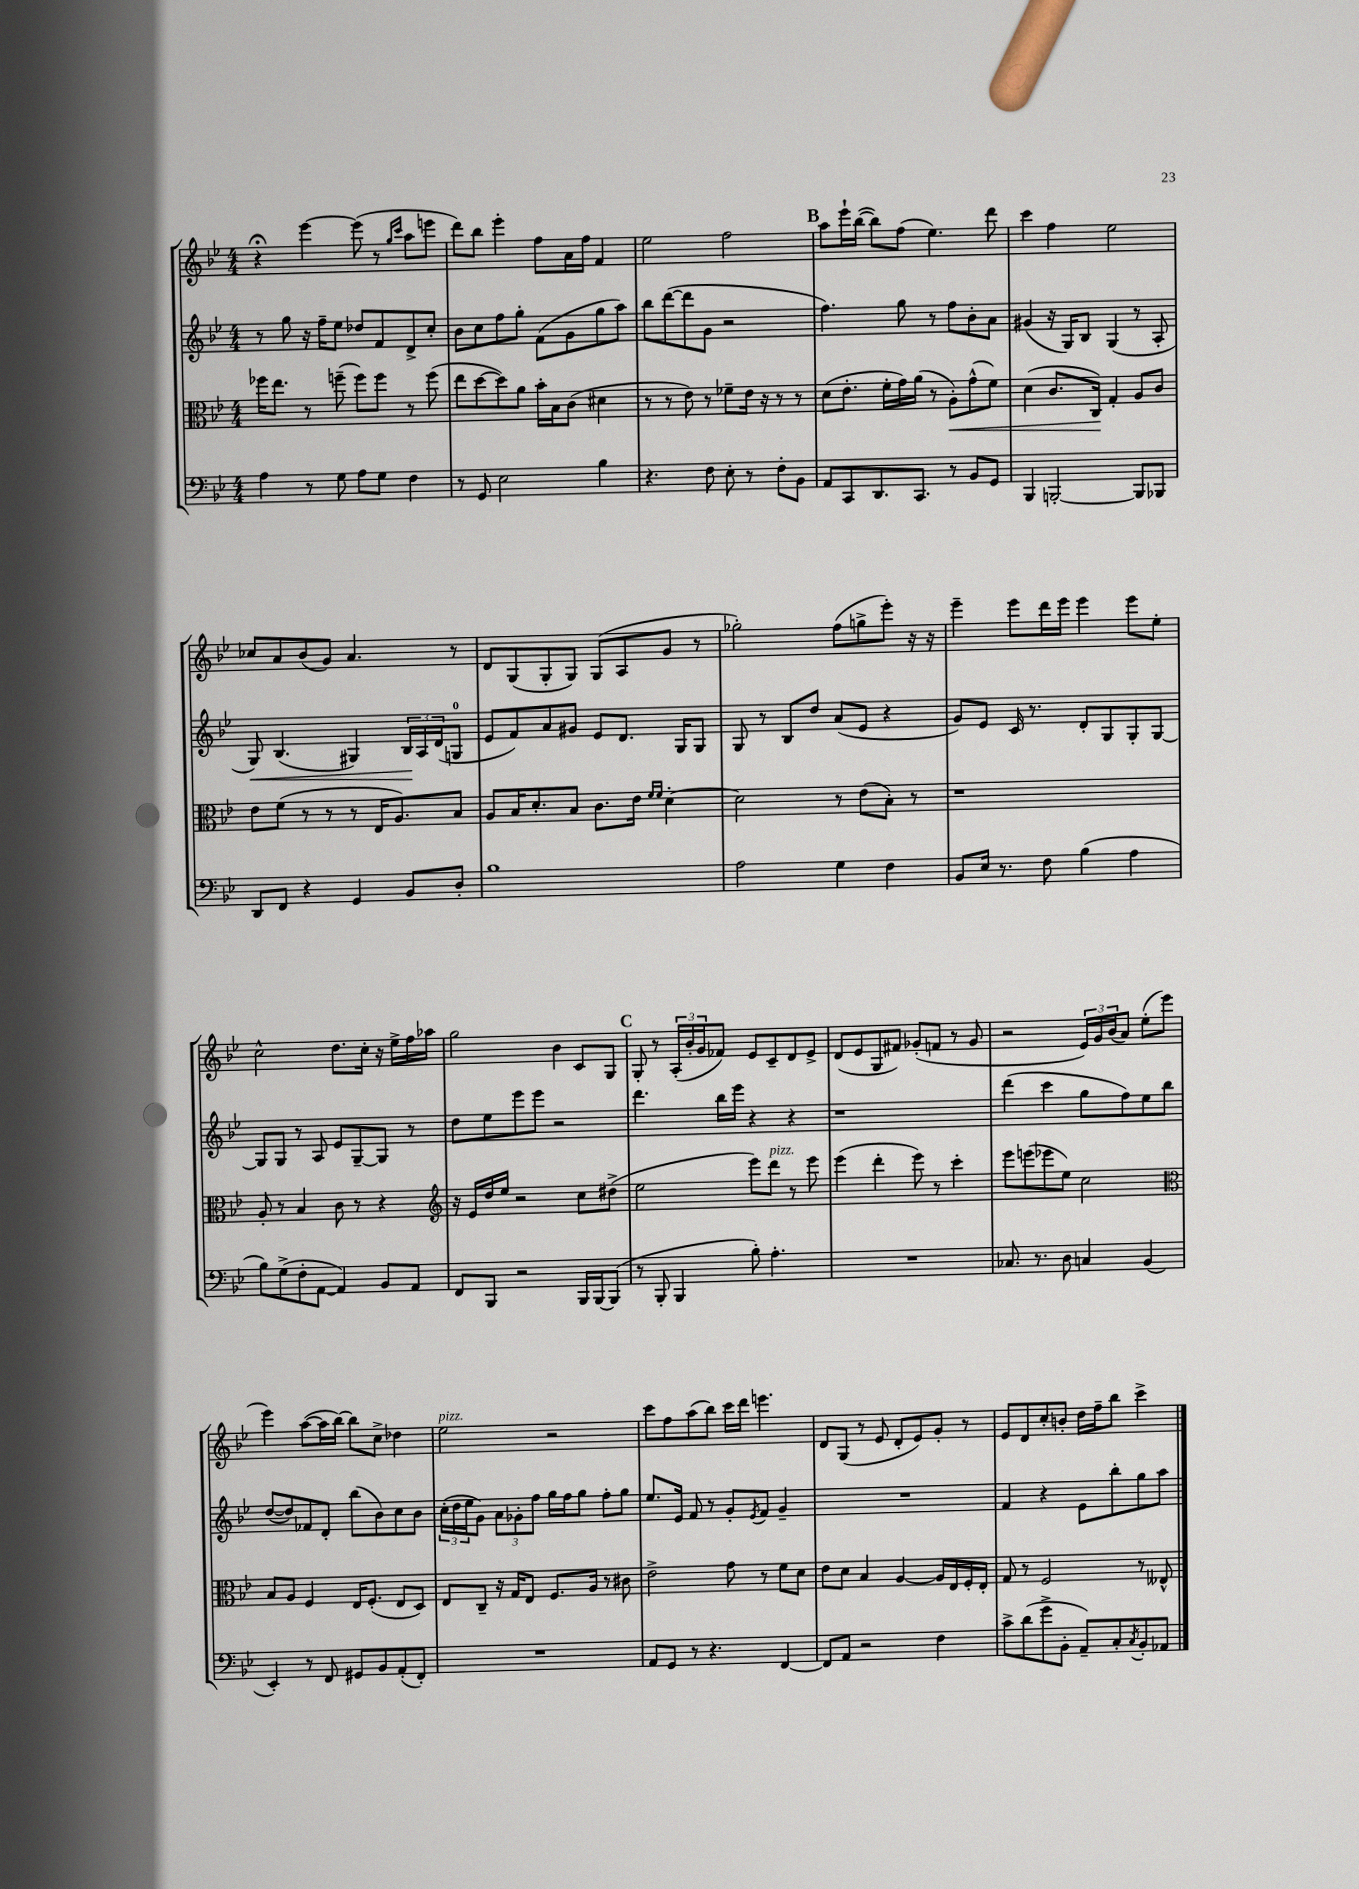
<<
\new StaffGroup <<
\new Staff = "s0" {
    \clef treble \key bes \major \numericTimeSignature \time 4/4
    r4\fermata ees'''4~ ees'''8( r8 \grace { g''16 c'''16 } a''8 e'''8 |
    d'''8) bes''8 ees'''4-. f''8 a'16 f''16 f'4 |
    ees''2 f''2 |
    \mark \markup { \bold "B" } a''8 ees'''16-! bes''16~( bes''8) f''8( ees''4.) d'''8 |
    c'''4 f''4 ees''2 |
    ces''8 a'8 bes'8( g'8) a'4. r8 |
    d'8 g8( g8-. g8) g8( a8 g'8 r8 |
    ges''2-.) f''8( g''8-> ees'''8-.) r16 r16 |
    ees'''4-- ees'''8 d'''16 ees'''16 ees'''4 ees'''8 ees''8-. |
    c''2-^ d''8. c''16-. r16 ees''16-> f''16 aes''16 |
    g''2 bes'4 c'8 g8 |
    \mark \markup { \bold "C" } g8-. r8 \tuplet 3/2 { a16-.( bes'16-. g'16 } fes'8) ees'8 c'8-- d'8 ees'8-> |
    d'8( ees'8 g8 fis'8) ges'8-.( f'8 r8 ges'8 |
    r2 \tuplet 3/2 { ees'16) g'16 bes'16( } a'8) ees''8-.( ees'''8 |
    ees'''4) a''8~( a''16 bes''16~) bes''8 c''8-> des''4 |
    ees''2^\markup { \italic "pizz." } r2 |
    c'''8 f''8 a''8( bes''8) c'''16 d'''16 e'''4. |
    d'8 g8( r8 ees'8 d'8-. ees'8) g'8-. r8 |
    ees'8 d'8 c''8-. b'8-. d''16 f''16-- bes''8 c'''4-> \bar "|." |
}
\new Staff = "s1" {
    \clef treble \key bes \major \numericTimeSignature \time 4/4
    r8 g''8 r16 f''16-- ees''8 des''8 f'8 d'8-> c''8-. |
    bes'8 c''8 f''8 g''8-. f'8( g'8 g''8 a''8) |
    bes''8 d'''8~( d'''8 g'8 r2 |
    \mark \markup { \bold "B" } f''4.) g''8 r8 f''8 bes'8-. a'8 |
    gis'4( r16 g16) bes8 g4( r8 a8-. |
    g8\<) bes4.( gis4) \tuplet 3/2 { bes16\! a16 d'16( } g8-0 |
    ees'8 f'8) a'8 gis'8 ees'8 d'8. g16 g8 |
    g8 r8 bes8 d''8 a'8( ees'8 r4 |
    g'8) ees'8 c'16 r8. d'8-. g8 g8-. g8~ |
    g8 g8 r8 a8 ees'8 g8~-- g8 r8 |
    d''8 ees''8 ees'''8 ees'''8 r2 |
    \mark \markup { \bold "C" } d'''4. bes''16 ees'''16 r4 r4 |
    r1 |
    d'''4( c'''4 g''8 f''8) ees''8 bes''8 |
    d''8~( d''8) fes'8 d'8-. bes''8( bes'8) c''8 bes'8 |
    \tuplet 3/2 { c''16-.( d''16 ees''16 } g'8) \tuplet 3/2 { a'8 ges'8-. f''8 } g''16 f''16 g''8 f''8-. g''8 |
    ees''8. ees'16 f'8 r8 g'8-. \acciaccatura { ees'8 } f'8 g'4-- |
    R1 |
    f'4 r4 ees'8 bes''8-. g''8 a''8 \bar "|." |
}
\new Staff = "s2" {
    \clef alto \key bes \major \numericTimeSignature \time 4/4
    fes''16 ees''8. r8 f''8--( f''8) f''8 r8 f''8( |
    ees''8 d''8~ d''8) a'8 bes'16-. bes16 c'8( dis'4 |
    r8 r8 ees'8) r8 fes'8-- ees'16 r16 r8 r8 |
    \mark \markup { \bold "B" } d'8( ees'8.-. f'16-. g'16) a'16( r8 a8-.\<) g'8-^( f'8) |
    d'4( c'8. c16\!) g4-. a8 c'8 |
    ees'8 f'8( r8 r8 r8 ees16 a8.) bes8 |
    a8 bes16 d'8.-. bes8 c'8. ees'16 \grace { f'16 f'16 } d'4~-. |
    d'2 r8 ees'8( bes8-.) r8 |
    r1 |
    a8-. r8 bes4 c'8 r8 r4 |
    \clef treble r16 ees'16 d''16 ees''16 r2 c''8 dis''8->( |
    \mark \markup { \bold "C" } ees''2 ees'''8) d'''8^\markup { \italic "pizz." } r8 ees'''8 |
    ees'''4( d'''4-. ees'''8) r8 c'''4-. |
    ees'''8 e'''8( ees'''8 ees''8) c''2 |
    \clef alto bes8 a8 f4 ees16 f8.-.( ees8 d8) |
    ees8 c8-- r16 g16 ees8 f8. a16 r8 cis'8 |
    ees'2-> g'8 r8 f'8 d'8 |
    ees'8 d'8 bes4 a4~ a16 ees16 f16-. ees16-. |
    g8 r8 f2 r8 eeses8-^ \bar "|." |
}
\new Staff = "s3" {
    \clef bass \key bes \major \numericTimeSignature \time 4/4
    a4 r8 g8 a8 g8 f4 |
    r8 g,8 ees2 bes4 |
    r4. f8 ees8-. r8 f8-. bes,8 |
    \mark \markup { \bold "B" } a,8 c,8 d,8. c,8. r8 bes,8 g,8 |
    bes,,4 b,,2~-. b,,8 bes,,8 |
    d,8 f,8 r4 g,4 bes,8 d8-. |
    bes1 |
    a2 g4 f4 |
    bes,8 ees16 r8. f8 bes4( a4 |
    bes8) g8->( f8-. a,8~ a,4) bes,8 a,8 |
    f,8 bes,,8 r2 bes,,16 bes,,16~ bes,,8( |
    \mark \markup { \bold "C" } r8 bes,,8-. bes,,4 bes8-.) a4.-. |
    R1 |
    ces8. r8. d8 c4 bes,4( |
    ees,4-.) r8 f,8 gis,8 bes,8 a,8-.( f,8-.) |
    R1 |
    a,8 g,8 r8 r4. f,4~ |
    f,8 a,8 r2 f4 |
    c'8-> d'8( g'8-> bes,8-. a,8--) c8-. \acciaccatura { c8 } bes,8-. aes,8 \bar "|." |
}
>>
>>
\layout { \context { \Score \remove "Bar_number_engraver" } }
